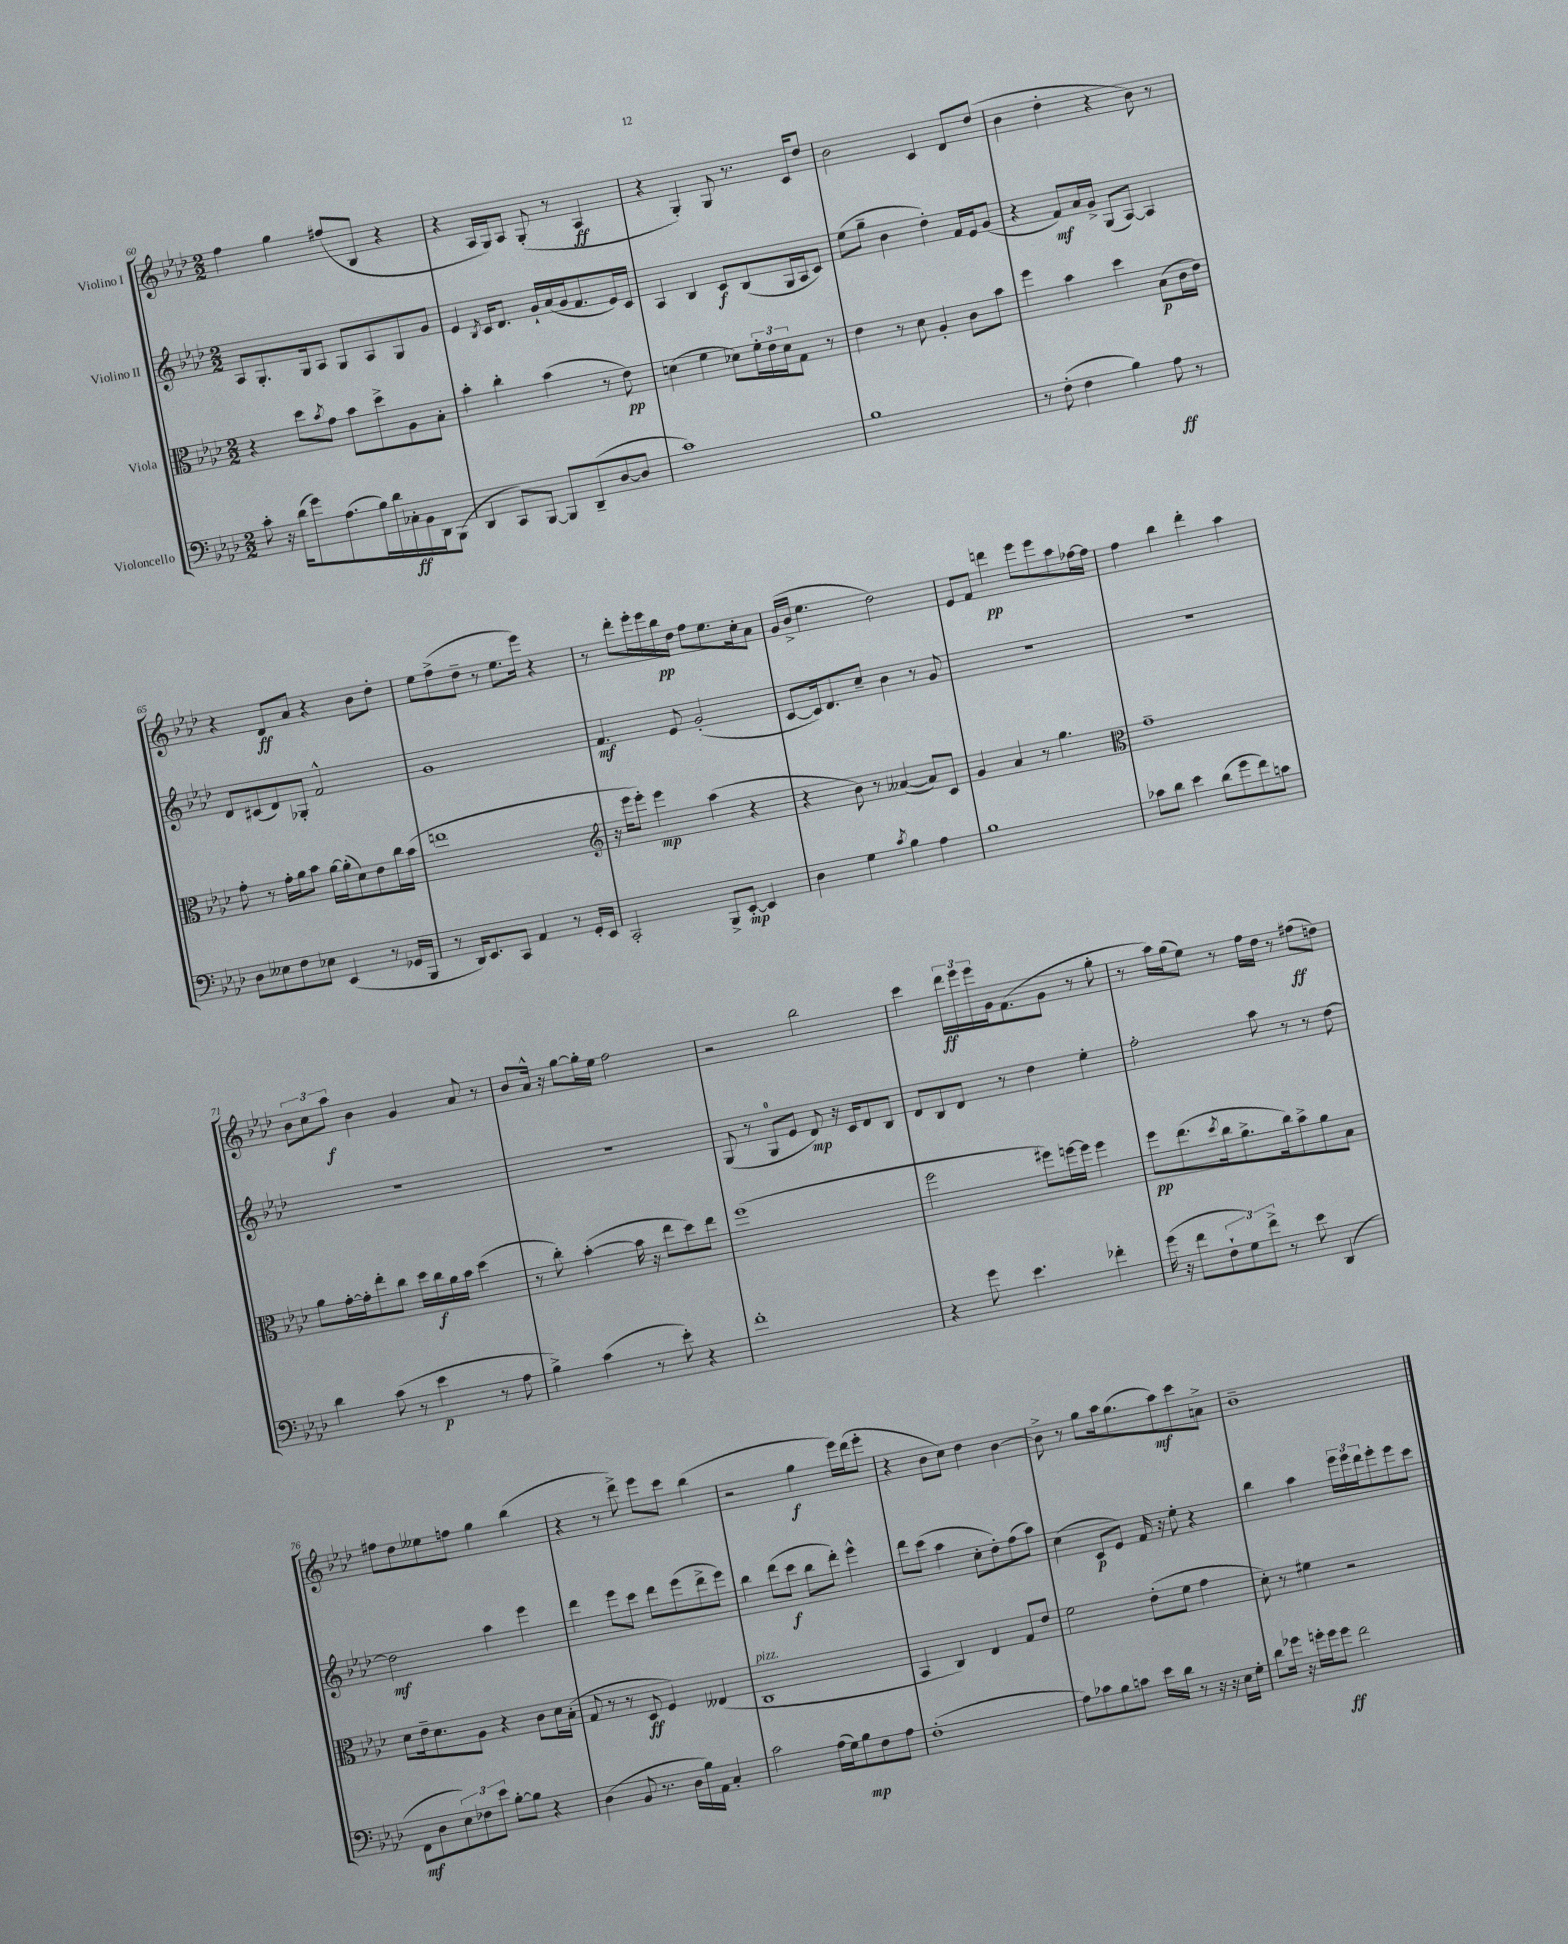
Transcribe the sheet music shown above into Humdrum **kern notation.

**kern	**kern	**kern	**kern
*staff4	*staff3	*staff2	*staff1
*clefF4	*clefC3	*clefG2	*clefG2
*k[b-e-a-d-]	*k[b-e-a-d-]	*k[b-e-a-d-]	*k[b-e-a-d-]
*M2/2	*M2/2	*M2/2	*M2/2
8c'	4r	8A-	4ff
16r	.	8.G'	.
(16d-	.	.	.
8g)	8dd-	.	4gg
.	.	16G	.
.	8qb-	.	.
(8.A-	8g	8A-	.
.	8b-	8G	(8ff#
16B-)	.	.	.
16d-	8dd-^	8A-	8B-
16C-'	.	.	.
16BB-	8A-	8G	4r
16DD-	.	.	.
(8BBB-	8B-'	8g	.
=	=	=	=
4DD-	4b-'	4e-	4r
.	.	8qB-	.
8CC)	4cc'	16c	16A-
.	.	8.d-	16G)
[8BBB-	.	.	8A-
8BBB-]	(4b-	16g`	(8G'
.	.	(16a-	.
(8DD-~	.	16g	8r
.	.	8.f	.
[8D-	8r	.	4A-
8D-]	8e-)	16e-)	.
.	.	16c	.
=	=	=	=
1c)	(4d	4A-	4r
.	4f	4B-	4G')
.	8d-)	8c	8G
.	24f'	(8B-	8.r
.	24e-	.	.
.	24d-	.	.
.	8G	16G	.
.	.	16A-	16c
.	8r	8c)	8dd-
=	=	=	=
1B-	4e-	(8ee-	2b-
.	.	8gg~	.
.	8r	4b-	.
.	8d-	.	.
.	4A-'	4dd-')	4c
.	8c	16f	8d-
.	.	16e-	.
.	8b-	(8g	(8dd-
=	=	=	=
8r	4ff	4r	4b-
(8F'	.	.	.
4F	4b-	8f)	4dd-'
.	.	16a-	.
.	.	16g^	.
4B-)	4dd-	(8G	4r
.	.	[8A-)	.
8A-	(8B-	4A-]	8b-)
8r	16c	.	8r
.	16e-)	.	.
=	=	=	=
8D-	8g'	8d-	4r
8E--	8r	(8c#	.
8F	16g'	8d-)	8d-
.	16a-	.	.
8E-	8b-	8G-'	8a-
(4EE-	[16a-	2f^^	4r
.	(16a-']	.	.
.	8d-)	.	.
8r	8e-	.	8b-
16GG-	16cc	.	8dd-'
16BBB-	(16b-	.	.
=	=	=	=
8r	1ee	1g	8ee-
16DD-)	.	.	(8ff^
8.EE-	.	.	.
.	.	.	8dd-~
8CC	.	.	8r
4AA-	.	.	8.ee-
.	.	.	16eee-)
8r	.	.	4r
16GG'	.	.	.
16EE-	.	.	.
=	=	=	=
*	*clefG2	*	*
2CC'	16r	4.f	8r
.	16eee-	.	.
.	8eee-')	.	8ddd-'
.	4eee-	.	16eee-'
.	.	.	16eee-
.	.	8e-	16bb-
.	.	.	16dd-
8BBB-^	(4aa-	(2g'	8ff
[8EE-'	.	.	8.ee-
4EE-]	4r	.	.
.	.	.	16cc'
.	.	.	8a-
=	=	=	=
4D-	4r	[8c	(16g
.	.	.	16b-^
.	.	16c])	4.ee-
.	.	8.d-	.
4G	8b-)	.	.
.	8r	8cc~	.
8qc	.	.	.
4B-	([4a--	4b-	2dd-)
4A-	8a--])	8r	.
.	8c	8g	.
=	=	=	=
1B-	4g	1r	8e-
.	.	.	8f
.	4a-	.	4ddd
.	8r	.	8eee-
.	4.gg	.	8eee-
.	.	.	8aa-
.	.	.	[16ff-
.	.	.	16ff-]
=	=	=	=
*	*clefC3	*	*
8c-	1g~	1r	4ff
8d-	.	.	.
4e-	.	.	4bb-
(8d-	.	.	4ddd-'
8g	.	.	.
8f)	.	.	4aa-
8c	.	.	.
=	=	=	=
4d-	8a-	1r	12b-
.	.	.	12cc
.	[16g'	.	.
.	.	.	12aa-
.	16g']	.	.
(8c	8ee-'	.	4b-
8r	8cc	.	.
4e-	16dd-	.	4g
.	16cc	.	.
.	16a-	.	.
.	16b-	.	.
8r	(4dd-	.	8a-
8A-	.	.	8r
=	=	=	=
4B-^)	8r	1r	8b-
.	8cc')	.	16a-^^
.	.	.	16r
(4c	([4b-'	.	[8gg
.	.	.	16gg']
.	.	.	16ee-
8r	16b-]	.	2ff
.	16r	.	.
8e-')	8ee-	.	.
4r	8dd-)	.	.
.	8ee-	.	.
=	=	=	=
1f'	(1ff	(8G	2r
.	.	8r	.
.	.	8G	.
.	.	8e-	.
.	.	8d-)	2bb-
.	.	16r	.
.	.	16c	.
.	.	8d-	.
.	.	8B-	.
=	=	=	=
4r	2ff	8d-	4ccc
.	.	8B-	.
8g	.	8d-	24ddd-
.	.	.	24eee-
.	.	.	24eee-
4.e-	.	8r	16g
.	.	.	(8.f
.	8ff#)	4dd-	.
.	[16ff	.	8g
.	16ff]	.	.
4f-'	4ff	4ee-'	8r
.	.	.	8gg'
=	=	=	=
(16g	8ff	2ff'	8r
16r	.	.	.
8f	(8.ee-	.	16aa-)
.	.	.	(16gg
12F`	.	.	8ee-)
.	8qdd-	.	.
.	16cc	.	.
12G)	.	.	.
.	8.a-^	.	8r
12f^	.	.	.
8r	.	8aa-	16ff
.	16cc)	.	16dd-
8e-	8b-^	8r	8r
(4DD-	8a-	8r	(8ff#
.	8B-	[8dd-	8dd)
=	=	=	=
8FF	8d-	2dd-]	8ff#
8D-	16e-~	.	8dd-
.	8.d-	.	.
12E-)	.	.	8ee--
12F-	.	.	.
.	8A-	.	8ff
12e-	.	.	.
[8B-'	4r	4aa-	4gg
8B-]	.	.	.
4r	8c	4eee-	(4bb-
.	16d-	.	.
.	(16B-'	.	.
=	=	=	=
(4D-	8G	4ddd-	4r
.	8r	.	.
8BB-	8r	8eee-	8r
8.r	8D-	8ccc	8ddd-^)
.	4F)	8ddd-	8eee-
16D-	.	.	.
16B-)	.	(8eee-	8ccc
16AA-	.	.	.
4C'	(4E--	8ddd-^	(4bb-
.	.	8eee-)	.
=	=	=	=
2c	1C	4bb-	2r
.	.	(8ddd-	.
.	.	8ccc	.
(16A-	.	8bb-	4gg
16G)	.	.	.
8B-	.	8ddd-')	.
8F	.	4eee-^^	16eee-)
.	.	.	(16ddd-
8A-	.	.	8eee-'
=	=	=	=
(1F'	4BB-	8ddd-	4r
.	.	(8ccc	.
.	4C)	4aa-	8b-
.	.	.	8cc)
.	4E-	8cc'	4dd-
.	.	8dd-')	.
.	8G	(8ff	[4b-
.	8e-	8aa-)	.
=	=	=	=
8A-)	2f	(4cc	8b-^]
8c-	.	.	8r
8B-	.	8c	8gg
8c	.	8e-)	16aa-
.	.	.	(8.gg
16e-	(8e-'	16f	.
16d-	.	16r	.
8r	8f	8ee-'	8aa-)
16r	4g	4r	8ccc
16r	.	.	.
16E-	.	.	8a^
16G'	.	.	.
=	=	=	=
8d-	8d-')	4bb-	1b-~
16g-	8r	.	.
16r	.	.	.
16g'	4f#	4aa-	.
16g	.	.	.
8g	.	.	.
2f	2r	24eee-	.
.	.	24eee-	.
.	.	24ddd-	.
.	.	8eee-'	.
.	.	8eee-	.
.	.	8ccc	.
==	==	==	==
*-	*-	*-	*-
